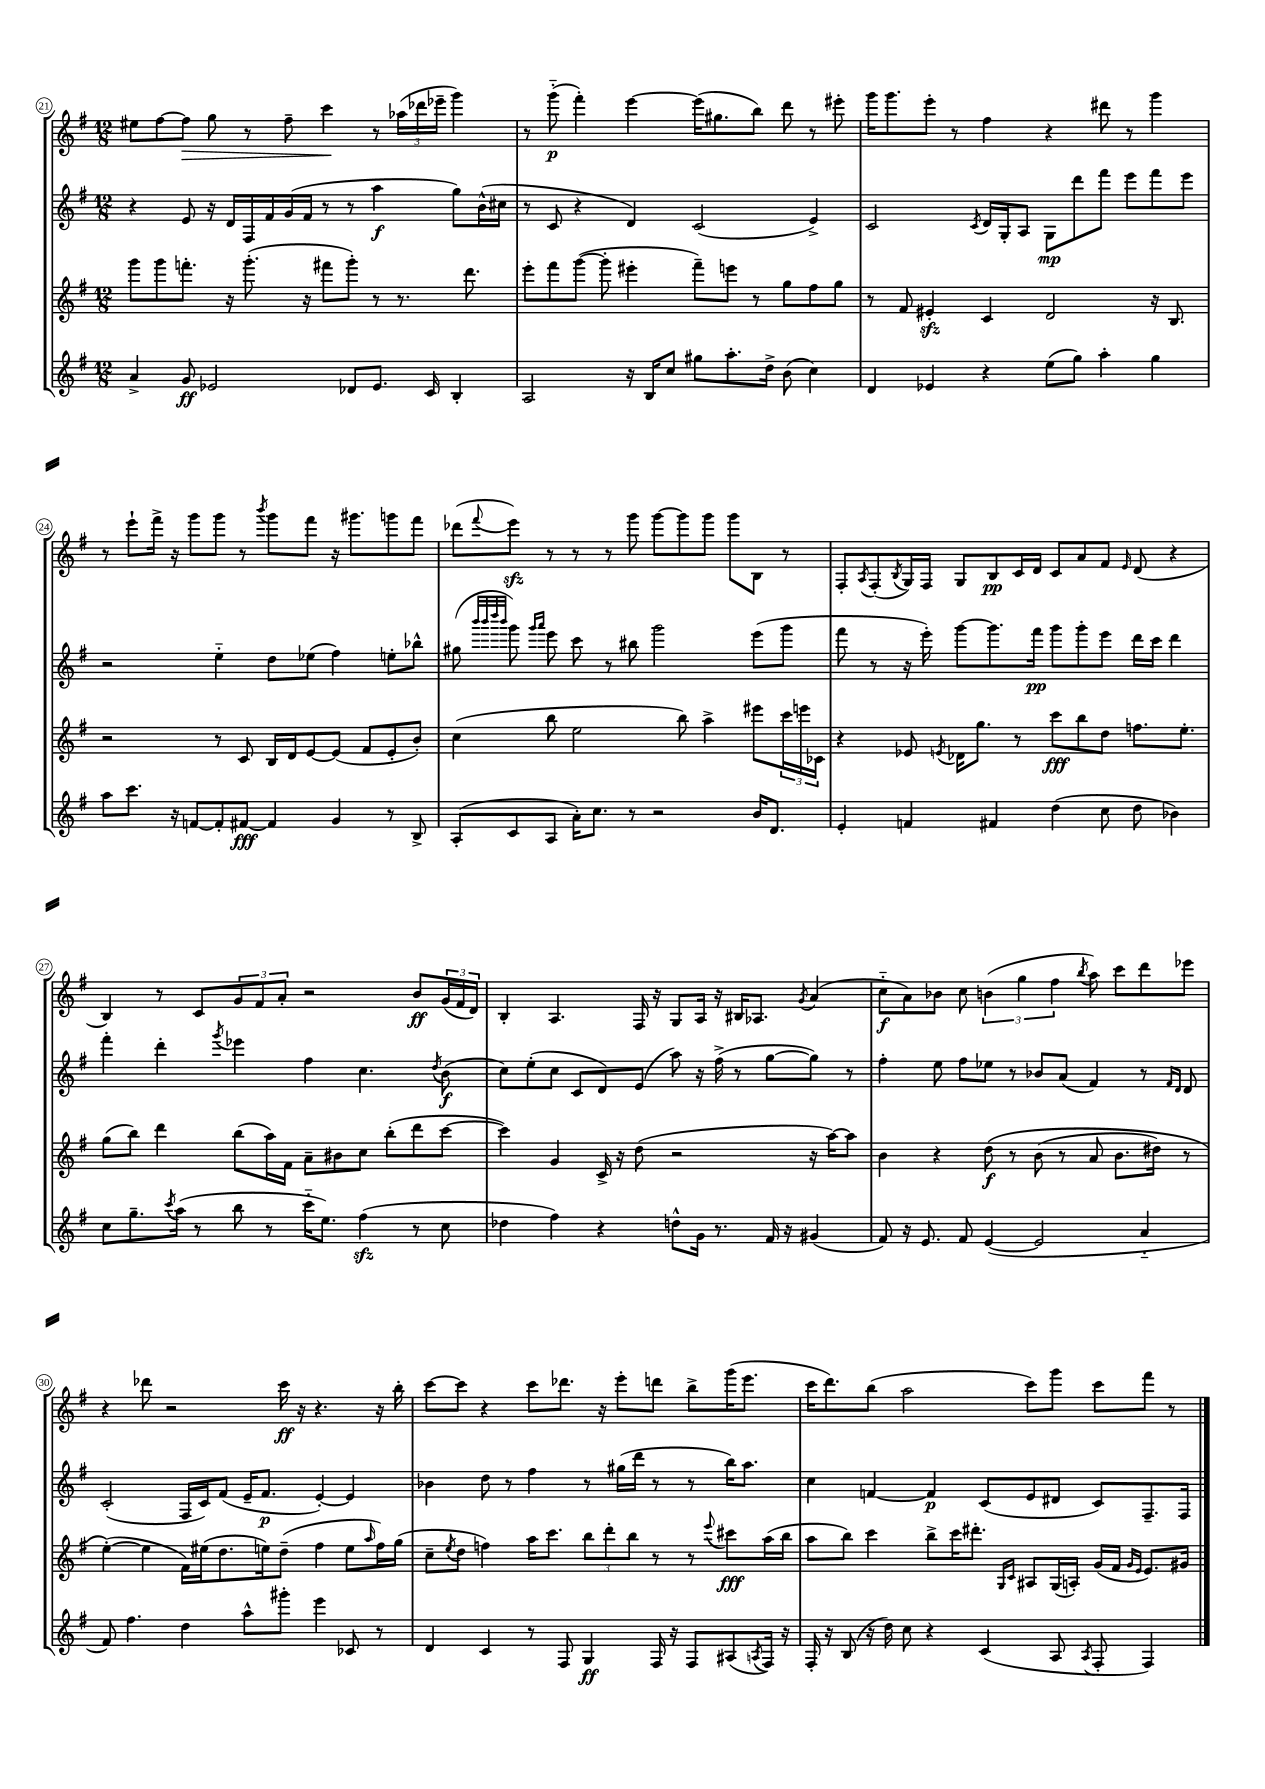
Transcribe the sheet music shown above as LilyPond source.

<<
\new StaffGroup <<
\new Staff = "s0" {
    \clef treble \key g \major \numericTimeSignature \time 12/8
    eis''8 fis''8~ fis''8\> g''8 r8 fis''8-- c'''4\! r8 \tuplet 3/2 { aes''16( des'''16 ees'''16-- } g'''4) |
    r8 g'''8-_\p( fis'''4-.) e'''4~ e'''16( gis''8. b''8) d'''8 r8 eis'''8-. |
    g'''16 g'''8. e'''8-. r8 fis''4 r4 dis'''8 r8 g'''4 |
    r8 e'''8-! fis'''16-> r16 g'''8 g'''8 r8 \acciaccatura { b'''8 } g'''8 fis'''8 r16 gis'''8. g'''8 fis'''8 |
    des'''8( \appoggiatura { fis'''8 } e'''8\sfz) r8 r8 r8 g'''8 g'''8~ g'''8 g'''8 g'''8 b8 r8 |
    fis8-. \acciaccatura { a8 } fis8-.( \acciaccatura { b8 } g16) fis16 g8 b8\pp c'16 d'16 c'8 a'8 fis'8 \grace { e'16 } d'8( r4 |
    b4) r8 c'8 \tuplet 3/2 { g'8 fis'8 a'8-. } r2 b'8\ff \tuplet 3/2 { g'16( fis'16 d'16) } |
    b4-. a4. fis16 r16 g8 a16 r16 bis16 aes8. \acciaccatura { g'8 } a'4( |
    c''8-_\f a'8) bes'8 c''8 \tuplet 3/2 { b'4( g''4 fis''4 } \acciaccatura { b''8 } a''8) c'''8 d'''8 ees'''8 |
    r4 des'''8 r2 c'''16\ff r16 r4. r16 b''16-. |
    c'''8~ c'''8 r4 c'''8 des'''8. r16 e'''8-. d'''8 b''8-> g'''16( e'''8. |
    c'''16 d'''8.) b''8( a''2 c'''8) g'''8 c'''8 fis'''8 r8 \bar "|." |
}
\new Staff = "s1" {
    \clef treble \key g \major \numericTimeSignature \time 12/8
    r4 e'8 r16 d'16 fis16 fis'16 g'16( fis'16 r8 r8 a''4\f g''8) b'16-^( cis''16 |
    r8 c'8 r4 d'4) c'2( e'4->) |
    c'2 \acciaccatura { c'8 } d'16 g16-. a8 g8\mp d'''8 fis'''8 e'''8 fis'''8 e'''8 |
    r2 e''4-_ d''8 ees''8( fis''4) e''8-. bes''8-^ |
    gis''8( \grace { b'''32 b'''32 d''''32 b'''32 } g'''8) \grace { g'''16 a'''16 } e'''8 c'''8 r8 bis''8 g'''2 e'''8( g'''8 |
    fis'''8 r8 r16 e'''16-.) g'''8~ g'''8. fis'''16\pp g'''8 g'''8-. e'''8 d'''16 c'''16 d'''4 |
    fis'''4-. d'''4-. \acciaccatura { g'''8 } ees'''4 fis''4 c''4. \acciaccatura { d''8 } b'8\f( |
    c''8) e''8-.( c''8 c'8 d'8) e'8( a''8) r16 fis''16->( r8 g''8~ g''8) r8 |
    fis''4-. e''8 fis''8 ees''8 r8 bes'8 a'8( fis'4) r8 \grace { fis'16 d'16 } d'8 |
    c'2-.( fis16 c'16) fis'8( e'16-- fis'8.\p e'4~-.) e'4 |
    bes'4 d''8 r8 fis''4 r8 gis''16( d'''16 r8 r8 b''16) a''8. |
    c''4 f'4~ f'4\p c'8( e'8 dis'8 c'8) fis8.-- fis16 \bar "|." |
}
\new Staff = "s2" {
    \clef treble \key g \major \numericTimeSignature \time 12/8
    g'''8 g'''8 f'''8.-. r16 g'''8.-.( r16 fis'''8 g'''8-.) r8 r8. d'''8. |
    e'''8-. fis'''8 g'''8~( g'''8-. eis'''4-. fis'''8--) e'''8 r8 g''8 fis''8 g''8 |
    r8 fis'8 eis'4-.\sfz c'4 d'2 r16 b8. |
    r2 r8 c'8 b16 d'16 e'8~ e'8( fis'8 e'8-. b'8-.) |
    c''4( b''8 e''2 b''8) a''4-> eis'''8 \tuplet 3/2 { c'''16 e'''16 ces'16 } |
    r4 ees'8 \acciaccatura { e'8 } des'16 g''8. r8 c'''8\fff b''8 d''8 f''8. e''8.-. |
    g''8( b''8) d'''4 b''8( a''16) fis'16 a'8-- bis'8 c''8 b''8-.( d'''8 c'''8~ |
    c'''4) g'4 c'16-> r16 d''8( r2 r16 a''16~) a''8 |
    b'4 r4 d''8\f\( r8 b'8( r8 a'8 b'8. dis''16) r8 |
    e''4~-.(\) e''4 fis'16) eis''16( d''8. e''16) d''8--( fis''4 e''8 \grace { a''16 } fis''16) g''16( |
    c''8-- \acciaccatura { e''8 } d''8 f''4) a''16 c'''8. \tuplet 3/2 { b''8 d'''8-. b''8 } r8 r8 \appoggiatura { e'''8 } cis'''8\fff a''16( b''16 |
    a''8 b''8) c'''4 b''8-> c'''16 dis'''8.-. \grace { g16 c'16 } ais8 g16( a16-.) g'16( fis'16 \grace { g'16 e'16 } e'8.) gis'16 \bar "|." |
}
\new Staff = "s3" {
    \clef treble \key g \major \numericTimeSignature \time 12/8
    a'4-> g'8\ff ees'2 des'8 ees'8. c'16 b4-. |
    a2 r16 b16 c''8 gis''8 a''8.-. d''16-> b'8( c''4) |
    d'4 ees'4 r4 e''8( g''8) a''4-. g''4 |
    a''8 c'''8. r16 f'8~ f'8-. fis'8~\fff fis'4 g'4 r8 b8-> |
    a8-.( c'8 a8 a'16-.) c''8. r8 r2 b'16 d'8. |
    e'4-. f'4 fis'4 d''4( c''8 d''8 bes'4) |
    c''8 g''8.-- \acciaccatura { c'''8 } a''16( r8 b''8 r8 c'''16-_ e''8.) fis''4\sfz( r8 c''8 |
    des''4 fis''4) r4 d''8-^ g'16 r8. fis'16 r16 gis'4( |
    fis'8) r16 e'8. fis'8 e'4~( e'2 a'4-_ |
    fis'8) fis''4. d''4 a''8-^ gis'''8-. e'''4 ces'8 r8 |
    d'4 c'4 r8 fis8 g4\ff fis16 r16 fis8 ais8( \acciaccatura { a8 } fis16) r16 |
    fis16-. r16 b8( r16 d''16) c''8 r4 c'4( a8 \acciaccatura { a8 } fis8-. fis4) \bar "|." |
}
>>
>>
\layout { \context { \Score currentBarNumber = #21 \override BarNumber.stencil = #(make-stencil-circler 0.1 0.3 ly:text-interface::print) } }
